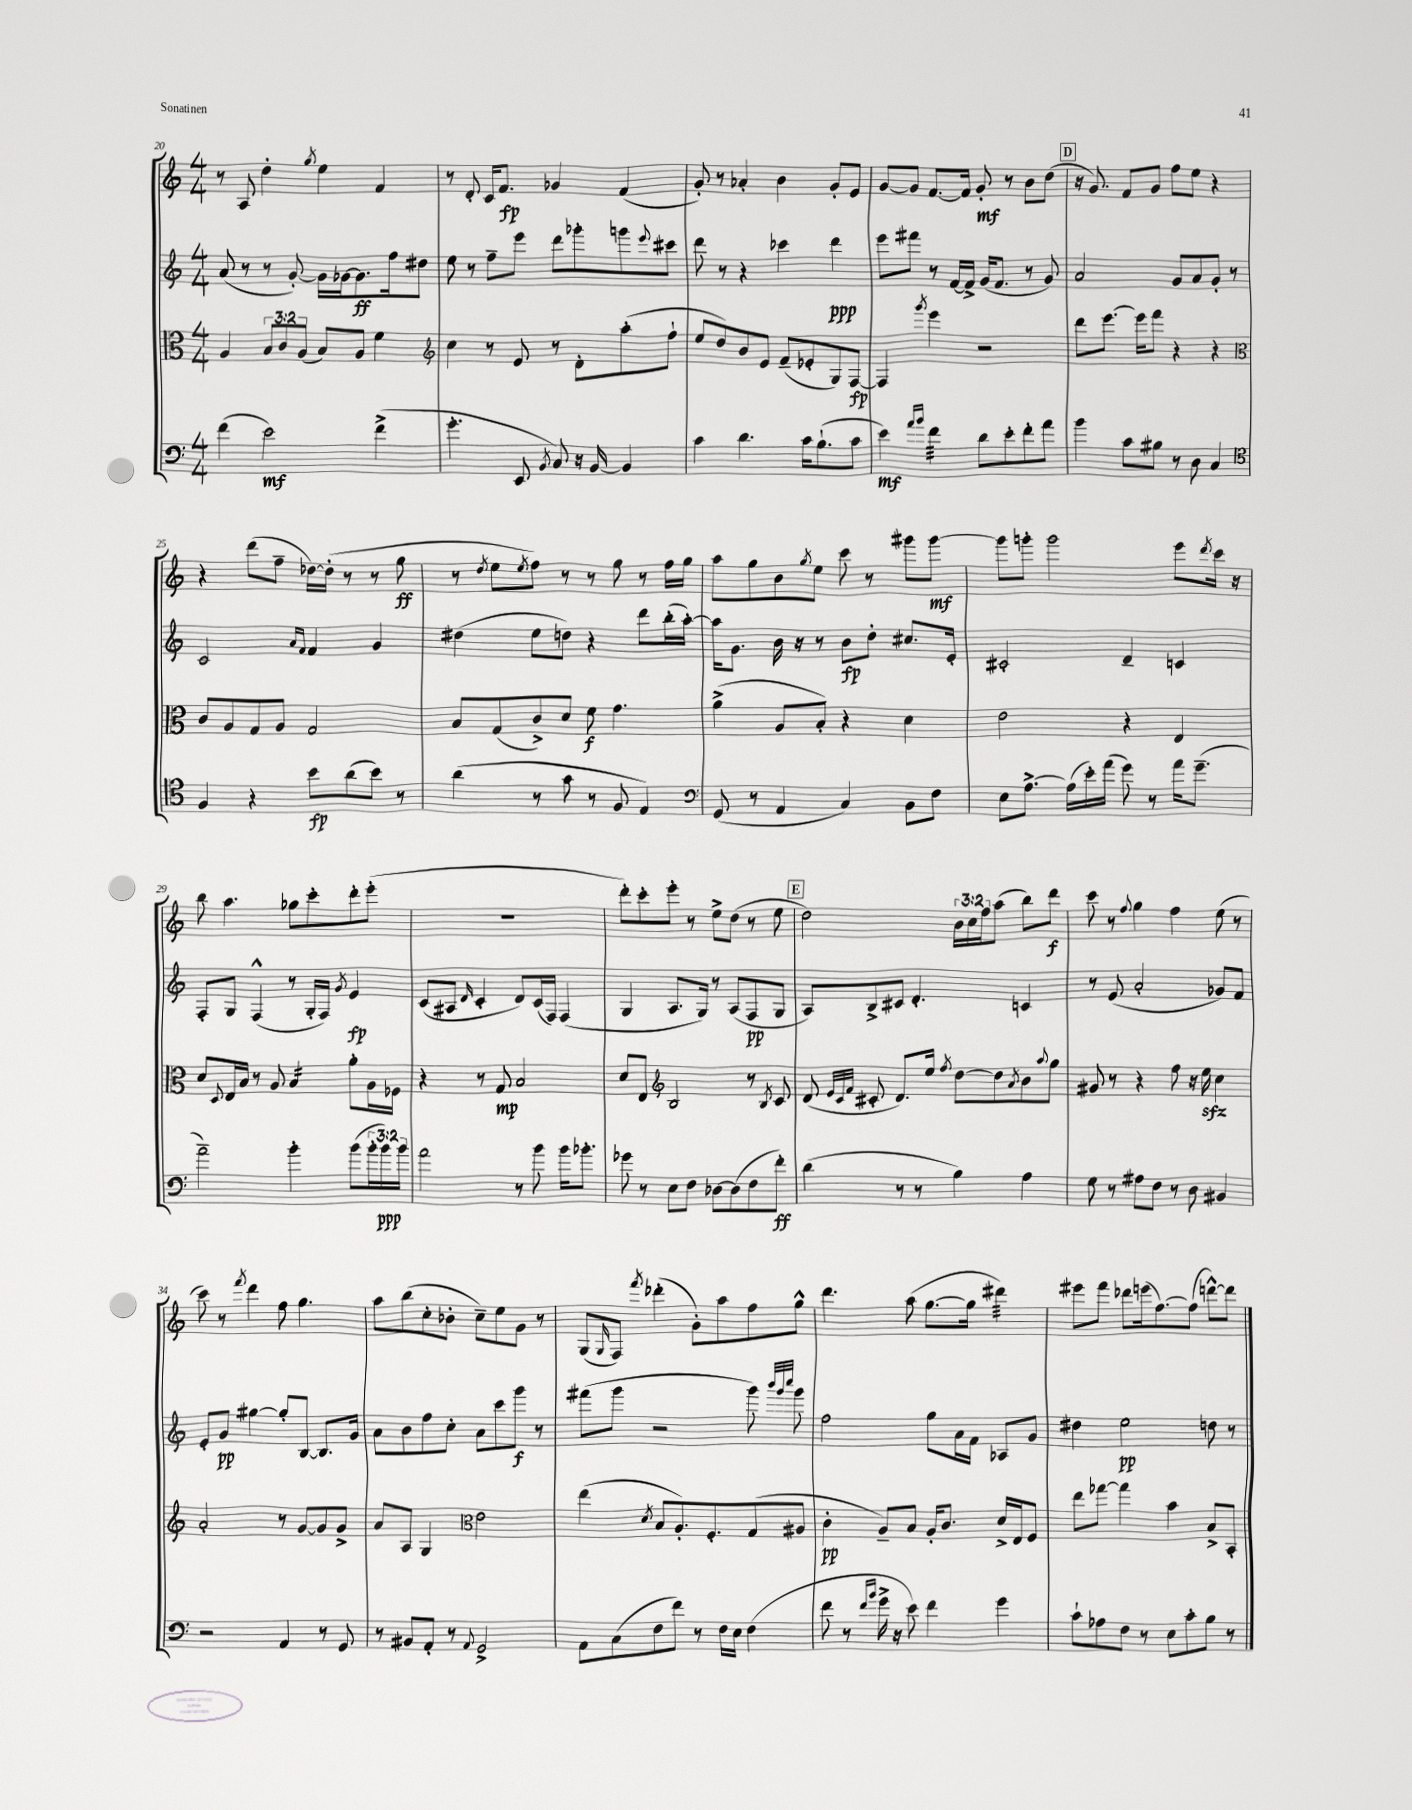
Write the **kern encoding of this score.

**kern	**kern	**kern	**kern
*staff4	*staff3	*staff2	*staff1
*clefF4	*clefC3	*clefG2	*clefG2
*k[]	*k[]	*k[]	*k[]
*M4/4	*M4/4	*M4/4	*M4/4
(4f\	4A/	(8a/	8r
.	.	8r	8A/
2e\)	12B/L	8r	4dd'\
.	12c/	.	.
.	.	[8g'/)	.
.	(12A/J	.	.
.	.	.	8qgg/
.	8B/L)	16g\]LL	4ee\
.	.	[16g-\J	.
.	8A/J	8.g-\]	.
(4f^\	4f\	.	4f/
.	.	16ff\k	.
.	.	8dd#\J	.
=	=	=	=
*	*clefG2	*	*
4.g'\	4cc\	8ee\	8r
.	.	8r	8d'/
.	8r	8ff~\L	16c/LK
.	.	.	8.f/J
8EE/	8e/	8eee\J	.
8qBB/	.	.	.
8C/)	8r	8ddd\L	4g-/
16r	8d'\L	8ggg-'\	.
[16BB/	.	.	.
4BB/]	(8aa'\	8ggg\	(4f/
.	.	8qqeee/	.
.	8ff`\J	8ccc#\J	.
=	=	=	=
4c\	8ee/L	8ddd\	8g'/)
.	8dd/)	8r	8r
4.d\	8b/	4r	4a-'/
.	8e/J	.	.
.	(8f~/L	4ccc-\	4b\
16c\LK	8e-'/	.	.
(8.B`\	.	.	.
.	8G/)	4ddd\	8g'/L
8c\J	[8F/J	.	8e/J
=	=	=	=
4e\)	4F/]	8eee\L	[8g/L
.	.	8fff#\J	8g/]J
16qqa/LL	.	.	.
16qqb/JJ	8qggg/	.	.
4f\	4eee\	8r	[8.f/L
.	.	[16f/LL	.
.	.	16f^/]JJ	16f/]Jk
8d\L	2r	(16g/LK	8g'/
.	.	8.f/J	.
8e'\	.	.	8r
8f'\	.	8r	8b\L
8a\J	.	8g/)	(8dd\J
=	=	=	=
4b\	8ddd\L	2a/	16r
.	.	.	8.g/)
.	[8.eee\J	.	.
8c\L	.	.	8f/L
.	16eee\]LK	.	.
8B#\J	8fff\J	.	8g/J
8r	4r	8g/L	8ff\L
8D\	.	8a/	8ee\J
4C/	4r	8g'/J	4r
.	.	8r	.
=	=	=	=
*clefC4	*clefC3	*	*
4F/	8c/L	2c/	4r
.	8A/	.	.
4r	8G/	.	(8ddd\L
.	8A/J	.	8ff~\J
.	.	16qqa/LL	.
.	.	16qqf/JJ	.
8b\L	2G/	4f/	[16dd-\LL)
.	.	.	(16dd-'\]JJ
(8a\	.	.	8r
8b\J)	.	4g/	8r
8r	.	.	8gg\
=	=	=	=
(4a\	8B/L	(4dd#\	8r
.	.	.	8qdd/
.	(8G/	.	8ee\L
.	.	.	8qee/
8r	8c^/)	8ee\L	8ff\J)
8g\	8d/J	8dd\J)	8r
8r	8f\	4r	8r
8F/	4.g\	.	8gg\
4E/)	.	8ddd\L	8r
.	.	(16bb'\L	16ff\LL
.	.	[16aa'\JJ)	16gg\JJ
=	=	=	=
*clefF4	*	*	*
(8GG/	(4a^\	16aa\]LK	8aa\L
.	.	8.g\J	.
8r	.	.	8gg\
4AA/	8A/L	16b\	8b\
.	.	16r	.
.	.	.	8qgg/
.	8B'/J)	8r	8ee\J
4C/)	4r	8b\L	8ccc\
.	.	8dd'\J	8r
8BB\L	4d\	8.cc#/L	8ggg#\L
8F\J	.	.	[8ggg#\J
.	.	16e'/Jk	.
=	=	=	=
8E\L	2e\	2c#'/	8ggg#\]L
[8.A^\J	.	.	8ggg'\J
.	.	.	2ggg\
(16A\]LL	.	.	.
16e'\)	.	.	.
(16a\JJ	.	.	.
8g\)	4r	4d~/	.
8r	.	.	.
16a\LK	4E/	4c/	8eee\L
(8.g~\J	.	.	.
.	.	.	8qddd/
.	.	.	16ccc\Jk
.	.	.	16r
=	=	=	=
2a~\)	8d/L	8F'/L	8bb\
.	8qqD/	.	.
.	16E/L	8G/J	4.aa\
.	16B/JJ	.	.
.	8r	(4F^^/	.
.	8A/	.	.
4b'\	4B/	8r	8gg-\L
.	.	16G'/LL	8ccc'\
.	.	16F/JJ)	.
.	.	8qg/	.
(8b\L	8a'\L	4e/	8ddd'\
24b'\L	16A\L	.	(8eee'\J
24b\)	.	.	.
.	16F-\JJ	.	.
24b\JJ	.	.	.
=	=	=	=
2a\	4r	(8c/L	1r
.	.	8A#/J	.
.	.	16qqd/	.
.	8r	4c'/	.
.	8G/	.	.
8r	2B/	8d/L)	.
8b\	.	(16c/L	.
.	.	16F/JJ)	.
16b\LK	.	(4F/	.
8.b-'\J	.	.	.
=	=	=	=
8g-\	8d/L	4G/	8ddd'\L)
8r	8E/J	.	8ccc'\
*	*clefG2	*	*
8E\L	2B/	8.A/L	8eee'\J
8F\J	.	.	8r
.	.	16G/Jk)	.
[8D-\L	.	8r	8ee^\L
(8D-\]	.	(8A/L	(8dd\J
8F\	8r	8F/	8r
.	8qB/	.	.
8f'\J)	8c/	8G/J	8ee\
=	=	=	=
(4d\	(8d/	8A/L)	2dd\)
.	32qqe/LLL	.	.
.	32qqc/	.	.
.	32qqf/JJJ	.	.
.	8c#'/	8B^/	.
8r	8.d/L)	8c#/J	.
8r	.	4.d'/	.
.	16ee/Jk	.	.
.	8qff/	.	.
4B\)	[8dd\L	.	24b\LL
.	.	.	24cc\
.	.	.	24ff\J
.	8dd\]	.	(8aa\J
.	8qa/	.	.
4A\	8b\	4c/	8bb\L)
.	8qqaa/	.	.
.	8gg\J	.	8ddd\J
=	=	=	=
8G\	8g#/	8r	8ccc\
8r	8r	(8e/	8r
.	.	.	8qqff/
8A#\L	4r	2a'/	4gg\
8F\J	.	.	.
8r	8ff\	.	4ff\
8D\	16r	.	.
.	16ee\	.	.
4BB#/	4cc\	8g-/L)	(8ee\
.	.	8f/J	8r
=	=	=	=
2r	2a'/	8e'/L	8ccc\)
.	.	8g/J	8r
.	.	.	8qfff/
.	.	[4gg#\	4ddd\
4AA/	8r	8gg#'/]L	8ff\
.	[8g/L	[8B/J	4.gg\
8r	8g/]	8.B/]L	.
8GG/	8g^/J	.	.
.	.	16g/Jk	.
=	=	=	=
8r	8a/L	8a\L	8aa\L
8BB#/L	8A/J	8b\	(8bb\
8AA'/J	4G/	8ff\	8cc'\
8r	.	8cc'\J	8b-'\J
*	*clefC3	*	*
8qqAA/	.	.	.
2GG^/	2e\	8a\L	8cc~\L)
.	.	8ccc\	8ee\
.	.	8ggg\J	8g\J
.	.	8r	8r
=	=	=	=
8AA\L	(4ee\	(8fff#\L	(8G/L
.	.	.	16qqG/
(8C\	.	8ggg\J	8F/J)
.	8qd/	.	8qfff/
8F\	8B/L	2r	(4ddd-'\
8f\J)	8.A'/)	.	.
8r	.	.	8g'\L)
.	8.F'/	.	.
16F\LL	.	.	8aa\
16E\JJ	.	.	.
(4F\	(8G/	8ggg\)	8ff\
.	.	32qqbbb/LLL	.
.	.	32qqggg/	.
.	.	32qqcccc/JJJ	.
.	8A#/J	8ggg\	8gg^^\J
=	=	=	=
8f\	4c'\	2ff\	4.ddd\
8r	.	.	.
16qqf/LL	.	.	.
16qqb/JJ	.	.	.
16g^\	8A~/L)	.	.
16r	.	.	.
8e\)	8B/J	.	(8aa\
4f\	16A'/LK	8gg\L	[8.gg\L
.	8.c/J	.	.
.	.	16a\L	.
.	.	16f\JJ	16gg\]Jk
4g\	16d^/LL	8A-/L	4ddd#\)
.	16E/J	.	.
.	8F/J	8g/J	.
=	=	=	=
8c`\L	8ee\L	4dd#\	8eee#\L
8A-\	[8gg-\J	.	8fff\J
8F\J	4gg-\]	2ee\	8ddd-\L
8r	.	.	(16eee\k
.	.	.	[8.ff\)
8E\L	4b\	.	.
8c'\	.	.	(8ff\]J
8B\J	8B^/L	8dd\	[8ddd^^\L)
8r	8BB'/J	8r	8ddd\]J
==	==	==	==
*-	*-	*-	*-
